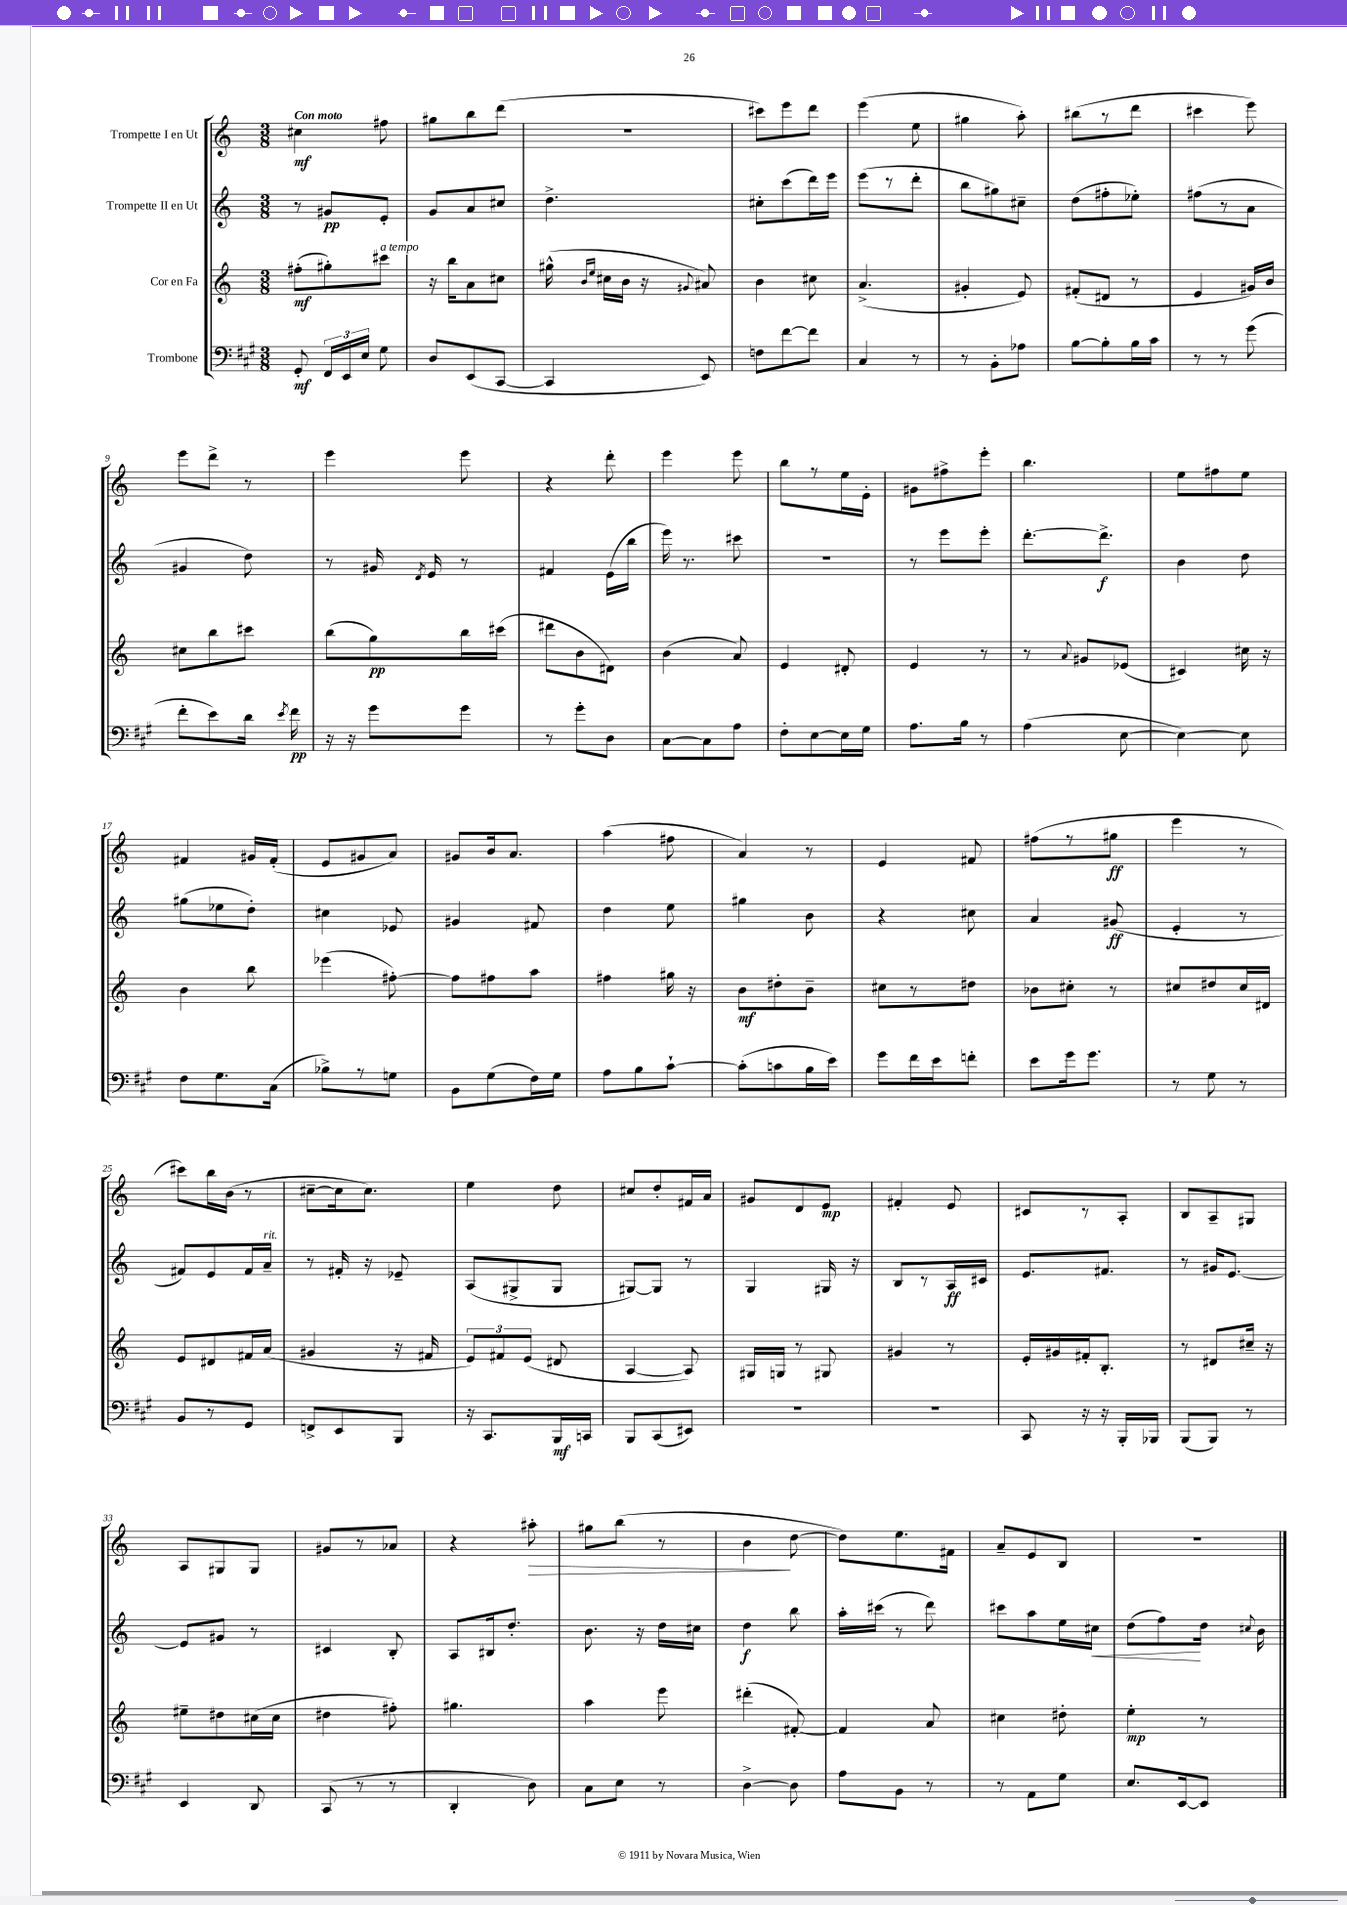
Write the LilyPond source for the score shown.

<<
\new StaffGroup <<
\new Staff = "s0" \with { instrumentName = "Trompette I en Ut" } {
    \clef treble \key c \major \numericTimeSignature \time 3/8 \tempo "Con moto"
    \autoBeamOff cis''4\mf fis''8 |
    gis''8[ b''8 d'''8]( |
    R4. |
    cis'''8[) e'''8 d'''8] |
    e'''4( e''8 |
    gis''4 a''8-.) |
    bis''8[( r8 d'''8] |
    cis'''4 e'''8) |
    e'''8[ d'''8]-> r8 |
    e'''4 e'''8 |
    r4 d'''8-. |
    e'''4 e'''8 |
    b''8[ r8 e''16 e'16]-. |
    gis'8[ fis''8-> e'''8]-. |
    b''4. |
    e''8[ fis''8 e''8] |
    fis'4 gis'16[ fis'16]-.( |
    e'8[ gis'8 a'8]) |
    gis'8[ b'16 a'8.] |
    a''4( fis''8 |
    a'4) r8 |
    e'4 fis'8 |
    fis''8[( r8 gis''8]\ff |
    e'''4 r8 |
    cis'''8[) b''16 b'16]( r8 |
    cis''8[~-- cis''16 cis''8.]) |
    e''4 d''8 |
    cis''8[ d''8-. fis'16 a'16] |
    gis'8[ d'8 e'8]\mp |
    fis'4-. e'8 |
    cis'8[ r8 a8]-. |
    b8[ a8-- gis8] |
    a8[ gis8 gis8] |
    gis'8[ r8 aes'8] |
    r4 ais''8-.\> |
    gis''8[ b''8]( r8 |
    b'4\! d''8~ |
    d''8[) e''8. fis'16] |
    a'8[-- e'8 b8] |
    r4. \bar "|." |
}
\new Staff = "s1" \with { instrumentName = "Trompette II en Ut" } {
    \clef treble \key c \major \numericTimeSignature \time 3/8
    \autoBeamOff r8 gis'8[\pp e'8]-. |
    g'8[ a'8 cis''8] |
    d''4.-> |
    cis''8[-. c'''8( d'''16) e'''16] |
    e'''8[( r8 d'''8]-. |
    b''8[ gis''8) cis''8]-- |
    d''8[( fis''8-. ees''8]-.) |
    fis''8[( r8 a'8] |
    gis'4 d''8) |
    r8 gis'16 \acciaccatura { d'8 } e'16 r8 |
    fis'4 e'16[( b''16] |
    e'''16) r8. cis'''8 |
    R4. |
    r8 e'''8[ e'''8]-. |
    d'''8.[~-. d'''8.]->\f |
    b'4 d''8 |
    gis''8[( ees''8 d''8]-.) |
    cis''4 ees'8 |
    gis'4 fis'8 |
    d''4 e''8 |
    gis''4 b'8 |
    r4 cis''8 |
    a'4 gis'8\ff( |
    e'4-. r8 |
    fis'8[) e'8 fis'16 a'16]--^\markup { \italic "rit." } |
    r8 fis'16-. r16 ees'8-- |
    a8[( gis8-> gis8] |
    gis8[~) gis8] r8 |
    g4 gis16 r16 |
    b8[ r8 a16\ff cis'16] |
    e'8.[ fis'8.] |
    r8 gis'16[ e'8.]~ |
    e'8[ gis'8] r8 |
    cis'4 b8-. |
    a8[ bis16 d''8.]-. |
    b'8. r16 d''16[ cis''16] |
    d''4\f b''8 |
    a''16[-. cis'''16]( r8 d'''8) |
    cis'''8[ a''8 e''16 cis''16]\< |
    d''8[( f''8\!) d''16] \appoggiatura { cis''8 } b'16 \bar "|." |
}
\new Staff = "s2" \with { instrumentName = "Cor en Fa" } {
    \clef treble \key c \major \numericTimeSignature \time 3/8
    \autoBeamOff fis''8[-.\mf( gis''8-.) cis'''8]^\markup { \italic "a tempo" } |
    r16 b''16[ a'8 cis''8] |
    gis''16-^( \grace { b'16[ e''16] } cis''16[ b'16] r16 \appoggiatura { gis'8 } ais'8) |
    b'4 cis''8 |
    a'4.->( |
    gis'4-. e'8) |
    fis'8[-.( dis'8] r8 |
    e'4 gis'16[) b'16] |
    cis''8[ b''8 cis'''8] |
    b''8[( g''8\pp) b''16 cis'''16]( |
    dis'''8[ b'8 dis'8]) |
    b'4( a'8) |
    e'4 dis'8-. |
    e'4 r8 |
    r8 \appoggiatura { a'8 } gis'8[ ees'8]( |
    cis'4) cis''16 r16 |
    b'4 b''8 |
    ees'''4( fis''8~-.) |
    fis''8[ fis''8 a''8] |
    fis''4 gis''16 r16 |
    b'8[\mf dis''8-. b'8]-- |
    cis''8[ r8 dis''8] |
    bes'8[ cis''8]-. r8 |
    cis''8[ dis''8 cis''16 dis'16] |
    e'8[ dis'8 fis'16 a'16]( |
    gis'4 r16 fis'16 |
    \tuplet 3/2 { e'8[) fis'8 e'8]( } dis'8 |
    a4~ a8) |
    gis16[ g16] r8 gis8 |
    gis'4 r8 |
    e'16[-. gis'16 fis'16-. b8.]-. |
    r8 dis'8[ cis''16]-- r16 |
    eis''8[-- dis''8 cis''16( cis''16] |
    dis''4 fis''8-.) |
    gis''4. |
    a''4 e'''8 |
    dis'''4-.( fis'8~-.) |
    fis'4 a'8 |
    cis''4 dis''8-. |
    e''4-.\mp r8 \bar "|." |
}
\new Staff = "s3" \with { instrumentName = "Trombone" } {
    \clef bass \key a \major \numericTimeSignature \time 3/8
    \autoBeamOff gis,8-.\mf \tuplet 3/2 { fis,16[ e,16 e16] } gis8 |
    d8[ e,8( cis,8]~ |
    cis,4 e,8) |
    f8[ fis'8~ fis'8] |
    cis4 r8 |
    r8 b,8[-. aes8] |
    b8[~ b8-. b16 cis'16] |
    r8 r8 gis'8( |
    fis'8[-. e'8) d'16] \acciaccatura { e'8 } fis'16\pp |
    r16 r16 gis'8[ gis'8] |
    r8 gis'8[-. d8] |
    cis8[~ cis8 a8] |
    fis8[-. e8~ e16 gis16] |
    a8.[ b16] r8 |
    a4( e8~ |
    e4~) e8 |
    fis8[ gis8. cis16]( |
    bes8[->) r8 g8] |
    b,8[ gis8( fis16) gis16] |
    a8[ b8 cis'8]~-! |
    cis'8[-.( c'8 b16 e'16]) |
    gis'8[ fis'16 e'16 f'8]-. |
    e'8[ gis'16 gis'8.] |
    r8 gis8 r8 |
    b,8[ r8 gis,8] |
    f,8[-> e,8 b,,8] |
    r16 cis,8.[ b,,16\mf c,16] |
    b,,8[ cis,8( eis,8]) |
    R4. |
    R4. |
    cis,8 r16 r16 b,,16[-. bes,,16] |
    b,,8[( b,,8]) r8 |
    e,4 d,8 |
    cis,8( r8 r8 |
    d,4-. d8) |
    cis8[ e8] r8 |
    d4~-> d8 |
    a8[ b,8] r8 |
    r8 a,8[ gis8] |
    e8.[ e,16~ e,8] \bar "|." |
}
>>
>>
